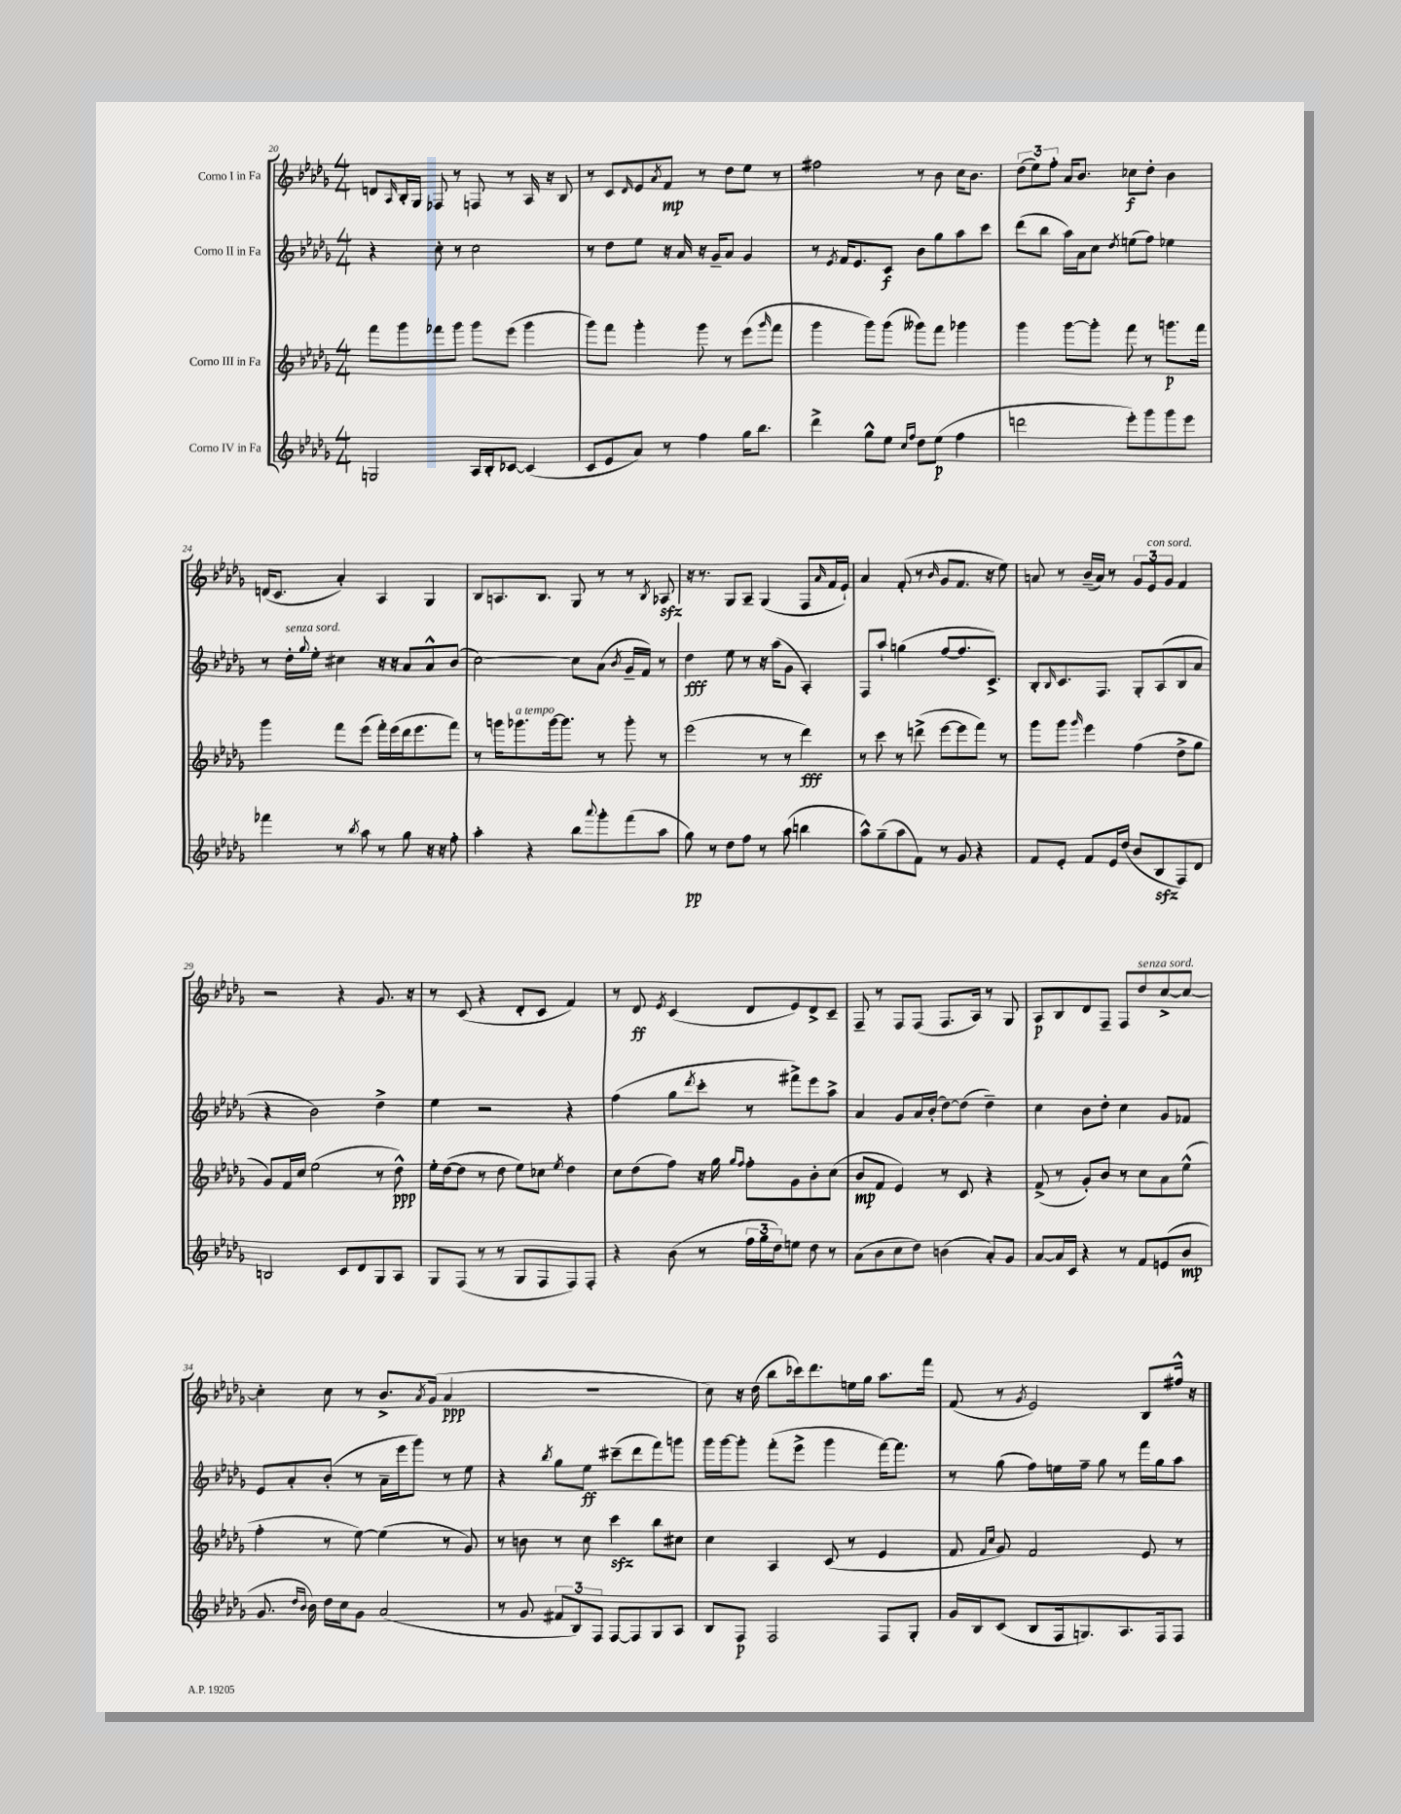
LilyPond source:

<<
\new StaffGroup <<
\new Staff = "s0" \with { instrumentName = "Corno I in Fa" } {
    \clef treble \key des \major \numericTimeSignature \time 4/4
    d'8 \grace { aes16 } bes16-. ges16 fes8 r8 f8 r8 aes16 r16 bes8 |
    r8 c'8 \grace { des'16 } ees'8 \acciaccatura { aes'8 } f'8\mp r8 des''8 ees''8 r8 |
    fis''2 r8 bes'8 c''16 bes'8. |
    \tuplet 3/2 { des''8( ees''8) f''8-. } aes'16 bes'8. ces''8\f des''8-. bes'4 |
    d'16( c'8. aes'4-.) aes4 ges4 |
    bes8 a8. bes8. ges8 r8 r8 \acciaccatura { bes8 } aes8\sfz |
    r16 r8. ges8 aes8-- ges4( f8 \grace { aes'16 } f'16 ees'16-!) |
    aes'4 f'8-.( r8 \grace { bes'16 } ges'8 f'8. r16 ees''8) |
    a'8 r8 bes'16--( a'16) r8 \tuplet 3/2 { ges'8 ees'8^\markup { \italic "con sord." } ges'8 } f'4 |
    r2 r4 ges'8. r16 |
    r8 c'8( r4 des'8-. c'8 f'4) |
    r8 des'8\ff \acciaccatura { ees'8 } c'4( des'8 ees'8) des'8-> c'8-- |
    f8-- r8 f8 f8( f8. aes16) r8 ges8 |
    aes8\p bes8 des'8 f8-- f8 des''8^\markup { \italic "senza sord." } c''8~-> c''8~ |
    c''4-. c''8 r8 bes'8.-> \acciaccatura { aes'8 } ges'16( aes'4\ppp |
    R1 |
    c''8) r16 des''16( bes''8 ces'''16) des'''8. e''16 ges''16 aes''8. f'''16 |
    f'8( r8 \acciaccatura { ges'8 } ees'2) bes8 fis''16-^ r16 \bar "|." |
}
\new Staff = "s1" \with { instrumentName = "Corno II in Fa" } {
    \clef treble \key des \major \numericTimeSignature \time 4/4
    r4 c''8-. r8 c''2 |
    r8 des''8 ees''8 r16 aes'16 r16 ges'16-- aes'8 ges'4 |
    r8 \acciaccatura { ees'8 } f'16 ees'8. c'8\f bes'8 ges''8 aes''8 c'''8 |
    des'''8( bes''8 aes''16) aes'16 c''8 \acciaccatura { des''8 } e''8( f''8) ees''4 |
    r8 des''16-.^\markup { \italic "senza sord." } \appoggiatura { ges''8 } ees''16-. cis''4 r16 r16 aes'8 aes'8-^ bes'8( |
    c''2~) c''8 aes'8( \acciaccatura { bes'8 } ges'16-- f'16) r8 |
    des''4\fff ees''8 r8 r16 aes''16( ges'8 aes4-.) |
    f8 aes''8-! g''4( f''8~ f''8. c'8.->) |
    bes8-. \grace { bes16 } c'8. f8. ges8-. aes8( bes8 aes'8 |
    r4 bes'2) des''4-> |
    ees''4 r2 r4 |
    f''4( ges''8 \acciaccatura { des'''8 } c'''8-. r8 fis'''8->) ees'''8 aes''8-> |
    aes'4 ges'8 aes'16 bes'16-.( des''8~) des''8( des''4--) |
    c''4 bes'8 des''8-. c''4 ges'8 fes'8 |
    ees'8 aes'8-. bes'8-.( r8 aes'16-- ees'''16 ges'''8) r8 ees''8 |
    r4 \acciaccatura { bes''8 } ges''8 ees''8\ff cis'''8--( des'''8 f'''8) g'''8 |
    ges'''16 ges'''16~ ges'''8-. f'''8-.( ees'''8-> ges'''4 f'''16~) f'''8. |
    r8 ges''8( f''8) e''16 f''16-- ges''8 r8 f'''16 ges''16 aes''8 \bar "|." |
}
\new Staff = "s2" \with { instrumentName = "Corno III in Fa" } {
    \clef treble \key des \major \numericTimeSignature \time 4/4
    f'''8 ges'''8 fes'''8 ges'''8 ges'''8 ees'''8( ges'''4 |
    ges'''8) f'''8 ges'''4-. ges'''8 r8 ees'''8( \grace { ges'''16 } f'''8 |
    ges'''4 ges'''8) ges'''8( geses'''8) f'''8 ges'''4 |
    ges'''4 ges'''8~ ges'''8-. f'''8 r8 g'''8.\p f'''16 |
    ges'''4 f'''8 ees'''8( f'''16-.) ees'''16( des'''16 ees'''8. f'''8) |
    r8 g'''16 ges'''8.^\markup { \italic "a tempo" } ges'''16~ ges'''8. r8 ges'''8-. r8 |
    ees'''2( r8 r8 des'''4\fff) |
    r8 c'''8 r8 d'''8->( ees'''8~ ees'''8 f'''8) r8 |
    ges'''8 ges'''8 \grace { ges'''16 } ees'''4 f''4( des''8-> ges''8 |
    ges'8) f'16 c''16 ees''2( r8 des''8-^\ppp) |
    ees''16-. des''16~( des''8 r8 des''8 ees''8) ces''8 \acciaccatura { ees''8 } des''4 |
    c''8 des''8( f''8) r16 ges''16 \grace { ges''16 f''16 } f''8-. ges'8 bes'8-. c''8( |
    bes'8\mp f'8 ees'4) r8 c'8 r4 |
    f'8->( r8 ges'8-.) bes'8 r8 c''8 aes'8 ees''8-^( |
    f''4-. r8 ees''8~) ees''4( r8 ges'8) |
    r8 b'8 r8 c''8 c'''4\sfz bes''8 cis''8 |
    c''4 aes4 c'8( r8 ees'4 |
    f'8 \grace { f'16 c''16 } ges'8) f'2 ees'8 r8 \bar "|." |
}
\new Staff = "s3" \with { instrumentName = "Corno IV in Fa" } {
    \clef treble \key des \major \numericTimeSignature \time 4/4
    g2 aes16 bes16-. ces'8~ ces'4( |
    c'8 ees'8 aes'8) r8 f''4 ges''16 bes''8. |
    des'''4-> ges''8-^ ees''8 \grace { c''16 f''16 } des''8 ees''8\p( f''4 |
    d'''2 ees'''8-.) ges'''8 ges'''8 ees'''8 |
    fes'''4 r8 \acciaccatura { bes''8 } aes''8 r8 ges''8 r16 r16 f''8-. |
    aes''4-. r4 bes''8 \appoggiatura { aes'''8 } ges'''8-. f'''8( aes''8 |
    ges''8\pp) r8 des''8 f''8 r8 aes''8( b''4 |
    aes''8-^) ges''8--( aes''8 f'8) r8 ges'8 r4 |
    f'8 ees'8-. f'8 ees'16 des''16( bes'8 bes8\sfz f8) des'8 |
    b2 c'8 des'8 ges8 aes8 |
    ges8 f8( r8 r8 ges8 f8 f8) f8-. |
    r4 bes'8( r8 \tuplet 3/2 { f''16 ges''16 des''16) } e''8 des''8 r8 |
    aes'8( bes'8 c''8 des''8) b'4( aes'8-.) ges'8 |
    aes'8~ aes'16 c'16 r4 r8 f'8 e'8( bes'8\mp |
    ges'8. \grace { des''16 bes'16 } bes'16) des''16 c''16 ges'8 aes'2( |
    r8 ges'8 \tuplet 3/2 { fis'8 bes8) f8 } f8~ f8 ges8 aes8 |
    bes8 f8\p f2 f8 ges8-. |
    ges'16 bes16 c'8( bes8 f16 g8.) aes8. f16 f8 \bar "|." |
}
>>
>>
\layout { \context { \Score currentBarNumber = #20 } }
